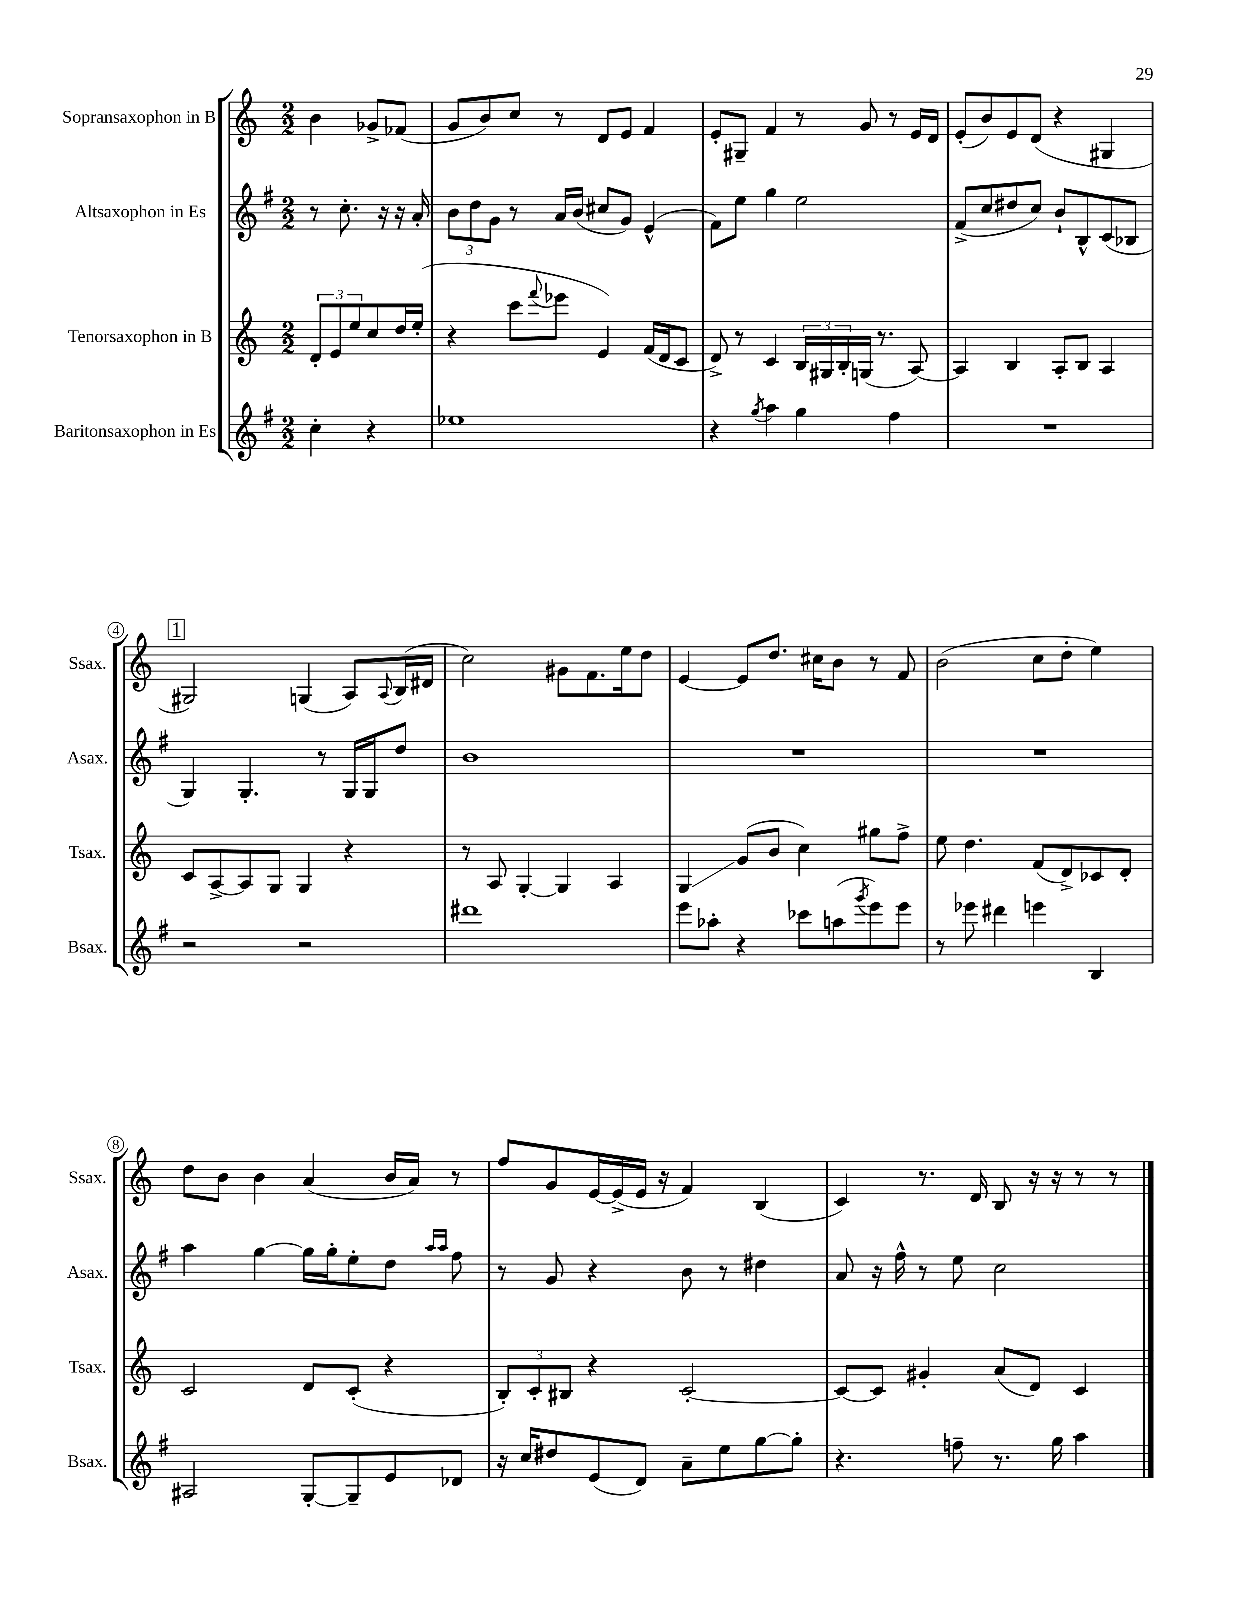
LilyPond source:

<<
\new StaffGroup <<
\new Staff = "s0" \with { instrumentName = "Sopransaxophon in B" shortInstrumentName = "Ssax." } {
    \clef treble \key c \major \numericTimeSignature \time 2/2 \partial 2
    b'4 ges'8-> fes'8( |
    g'8 b'8) c''8 r8 d'8 e'8 f'4 |
    e'8-. gis8-- f'4 r8 g'8 r8 e'16 d'16 |
    e'8-.( b'8) e'8 d'8( r4 gis4 |
    \mark \markup { \box "1" } gis2) g4( a8) \appoggiatura { a8 } b16( dis'16 |
    c''2) gis'8 f'8. e''16 d''8 |
    e'4~ e'8 d''8. cis''16 b'8 r8 f'8 |
    b'2( c''8 d''8-. e''4) |
    d''8 b'8 b'4 a'4( b'16 a'16) r8 |
    f''8 g'8 e'16~ e'16->( e'16 r16 f'4) b4( |
    c'4) r8. d'16 b8 r16 r16 r8 r8 \bar "|." |
}
\new Staff = "s1" \with { instrumentName = "Altsaxophon in Es" shortInstrumentName = "Asax." } {
    \clef treble \key g \major \numericTimeSignature \time 2/2 \partial 2
    r8 c''8.-. r16 r16 a'16-. |
    \tuplet 3/2 { b'8 d''8 g'8 } r8 a'16 b'16( cis''8 g'8) e'4-^( |
    fis'8) e''8 g''4 e''2 |
    fis'8->( c''8 dis''8 c''8) b'8-! b8-^ c'8( bes8 |
    \mark \markup { \box "1" } g4) g4.-. r8 g16 g16 d''8 |
    b'1 |
    R1 |
    R1 |
    a''4 g''4~ g''16 g''16-. e''8-. d''8 \grace { a''16 a''16 } fis''8 |
    r8 g'8 r4 b'8 r8 dis''4 |
    a'8 r16 fis''16-^ r8 e''8 c''2 \bar "|." |
}
\new Staff = "s2" \with { instrumentName = "Tenorsaxophon in B" shortInstrumentName = "Tsax." } {
    \clef treble \key c \major \numericTimeSignature \time 2/2 \partial 2
    \tuplet 3/2 { d'8-. e'8 e''8 } c''8 d''16 e''16-.( |
    r4 c'''8 \appoggiatura { f'''8 } ees'''8 e'4) f'16( d'16 c'8 |
    d'8->) r8 c'4 \tuplet 3/2 { b16 gis16 b16-. } g16( r8. a8~) |
    a4 b4 a8-. b8 a4 |
    \mark \markup { \box "1" } c'8 a8~-> a8 g8 g4 r4 |
    r8 a8 g4~-. g4 a4 |
    g4\glissando g'8( b'8 c''4) gis''8 f''8-> |
    e''8 d''4. f'8( d'8->) ces'8 d'8-. |
    c'2 d'8 c'8-.( r4 |
    \tuplet 3/2 { b8-.) c'8-. bis8 } r4 c'2~-. |
    c'8~ c'8 gis'4-. a'8( d'8) c'4 \bar "|." |
}
\new Staff = "s3" \with { instrumentName = "Baritonsaxophon in Es" shortInstrumentName = "Bsax." } {
    \clef treble \key g \major \numericTimeSignature \time 2/2 \partial 2
    c''4-. r4 |
    ees''1 |
    r4 \acciaccatura { g''8 } a''4 g''4 fis''4 |
    R1 |
    \mark \markup { \box "1" } r2 r2 |
    dis'''1 |
    e'''8 aes''8-. r4 ces'''8 a''8( \acciaccatura { g'''8 } e'''8) e'''8 |
    r8 ees'''8 dis'''4 e'''4 b4 |
    ais2 g8~-. g8-- e'8 des'8 |
    r16 c''16 dis''8 e'8( d'8) a'8-- e''8 g''8~ g''8-. |
    r4. f''8-- r8. g''16 a''4 \bar "|." |
}
>>
>>
\layout { \context { \Score \override BarNumber.stencil = #(make-stencil-circler 0.1 0.3 ly:text-interface::print) } }
